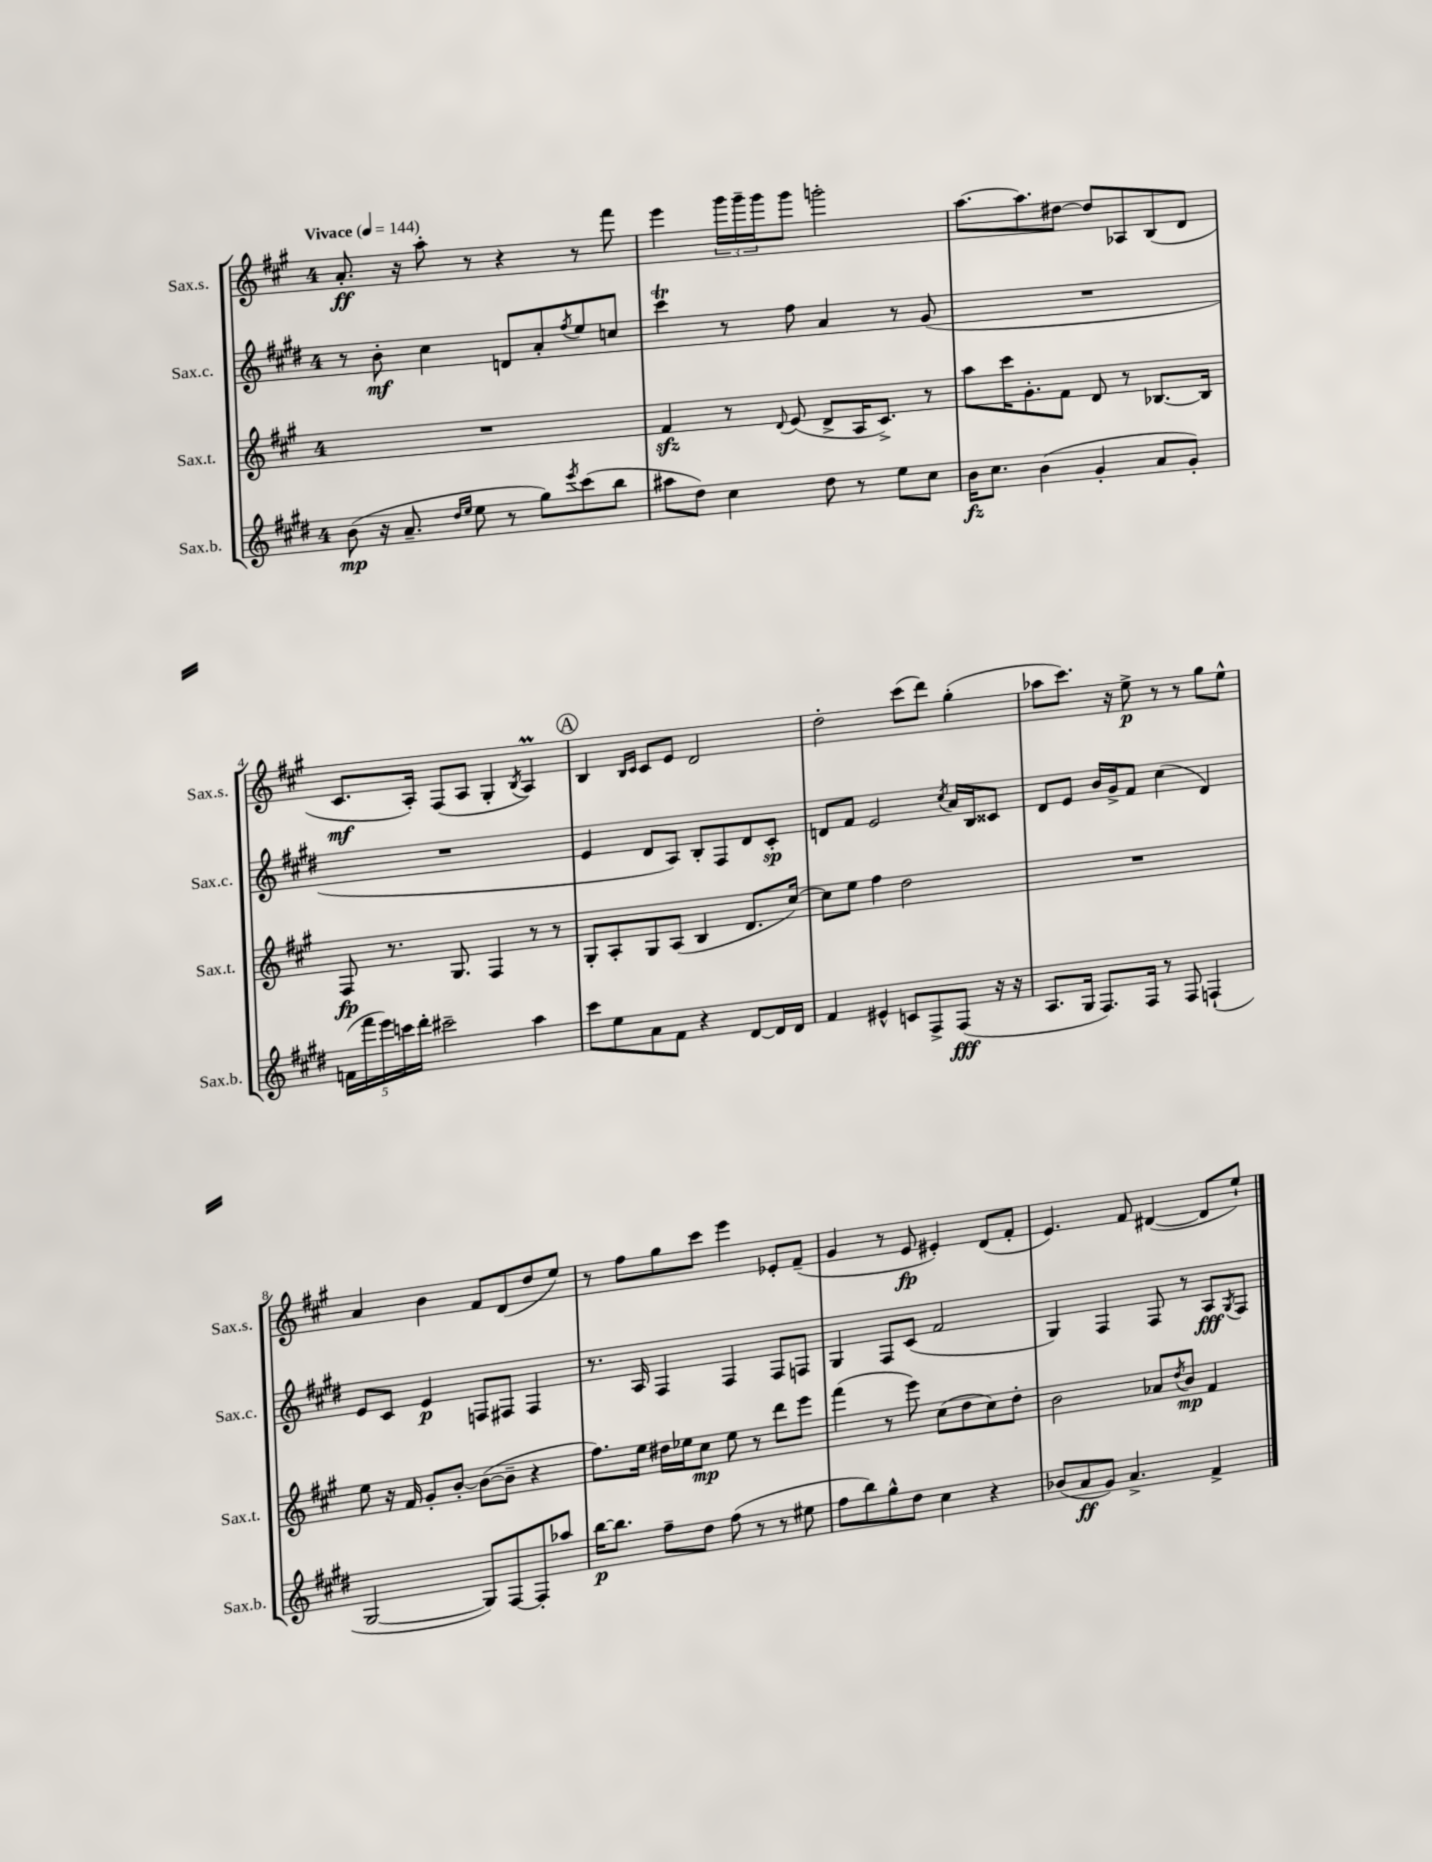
<<
\new StaffGroup <<
\new Staff = "s0" \with { instrumentName = "Sax.s." shortInstrumentName = "Sax.s." } {
    \clef treble \key a \major \once \override Staff.TimeSignature.style = #'single-digit \time 4/4 \tempo "Vivace" 4 = 144
    a'8.-.\ff r16 a''8-. r8 r4 r8 fis'''8 |
    e'''4 \tuplet 3/2 { gis'''16 gis'''16-- gis'''16 } gis'''8 g'''2-. |
    a''8.~ a''8. dis''8~ dis''8 aes8 b8( d'8 |
    cis'8.\mf a16-.) fis8( a8 gis4-. \acciaccatura { b8 } a4\prall) |
    \mark \markup { \circle "A" } b4 \grace { b16 cis'16 } cis'8 e'8 d'2 |
    d''2-. cis'''8( d'''8) gis''4-.( |
    aes''8 cis'''8.) r16 e''8->\p r8 r8 gis''8 e''8-^ |
    a'4 b'4 fis'8 d'8( d''8 e''8) |
    r8 fis''8 gis''8 cis'''8 e'''4 ees'8-. fis'8--( |
    gis'4 r8 e'8\fp eis'4-.) d'8( fis'8-. |
    e'4.) fis'8 dis'4~( dis'8 e''8-!) \bar "|." |
}
\new Staff = "s1" \with { instrumentName = "Sax.c." shortInstrumentName = "Sax.c." } {
    \clef treble \key e \major \once \override Staff.TimeSignature.style = #'single-digit \time 4/4
    r8 b'8-.\mf cis''4 d'8 a'8-. \acciaccatura { fis''8 } e''8 c''8 |
    cis'''4\trill r8 fis''8 a'4 r8 gis'8( |
    R1 |
    R1 |
    \mark \markup { \circle "A" } e'4 dis'8 a8) b8-. fis8 dis'8 cis'8-.\sp |
    d'8 fis'8 e'2 \acciaccatura { cis''8 } a'16 b16 cisis'8 |
    dis'8 e'8 b'16 gis'16-> fis'8 cis''4( dis'4) |
    e'8 cis'8 e'4\p f8 fis8 fis4 |
    r8. a16 fis4 fis4 fis8 f8 |
    gis4 fis8 cis'8( fis'2 |
    gis4) fis4 fis8 r8 a8\fff \acciaccatura { gis8 } fis8 \bar "|." |
}
\new Staff = "s2" \with { instrumentName = "Sax.t." shortInstrumentName = "Sax.t." } {
    \clef treble \key a \major \once \override Staff.TimeSignature.style = #'single-digit \time 4/4
    R1 |
    fis'4\sfz r8 \appoggiatura { d'8 } e'8( d'8-> a16 cis'8.->) r8 |
    a''8 cis'''16 gis'8.-. fis'8 d'8 r8 bes8.~ bes16 |
    fis8\fp r8. gis8. fis4 r8 r8 |
    \mark \markup { \circle "A" } gis8-. a8-. gis8 a8( b4 d'8. cis''16~) |
    cis''8 e''8 fis''4 d''2 |
    R1 |
    e''8 r16 fis'16 gis'8-. b'8~-. b'8~( b'8-- r4 |
    fis''8.) e''16 dis''16 ees''16 cis''8\mp ees''8 r8 d'''8 e'''8 |
    fis'''4( r8 e'''8) cis''8( d''8 cis''8) d''8-. |
    b'2 aes'8 \acciaccatura { d''8 } b'8\mp fis'4 \bar "|." |
}
\new Staff = "s3" \with { instrumentName = "Sax.b." shortInstrumentName = "Sax.b." } {
    \clef treble \key e \major \once \override Staff.TimeSignature.style = #'single-digit \time 4/4
    b'8\mp( r16 a'8.-- \grace { dis''16 e''16 } e''8 r8 gis''8) \acciaccatura { e'''8 } cis'''8( b''8 |
    ais''8 dis''8) cis''4 dis''8 r8 e''8 cis''8 |
    b'16\fz cis''8. b'4( gis'4-. a'8 gis'8-.) |
    \tuplet 5/4 { f'16( fis'''16 e'''16) c'''16 dis'''16-. } cis'''2-- a''4 |
    \mark \markup { \circle "A" } cis'''8 e''8 a'8 fis'8 r4 dis'8~ dis'16 dis'16 |
    fis'4 eis'4-^ c'8 fis8-> fis8\fff( r16 r16 |
    a8. gis16 fis8.) fis16 r8 fis8 f4-!( |
    gis2~ gis8) fis8~ fis8-. aes''8 |
    b''16~\p b''8. fis''8-- dis''8 fis''8( r8 r8 eis''8 |
    fis''8 b''8) gis''8-^ dis''8 cis''4 r4 |
    bes'8( a'8\ff gis'8) a'4.-> fis'4-> \bar "|." |
}
>>
>>
